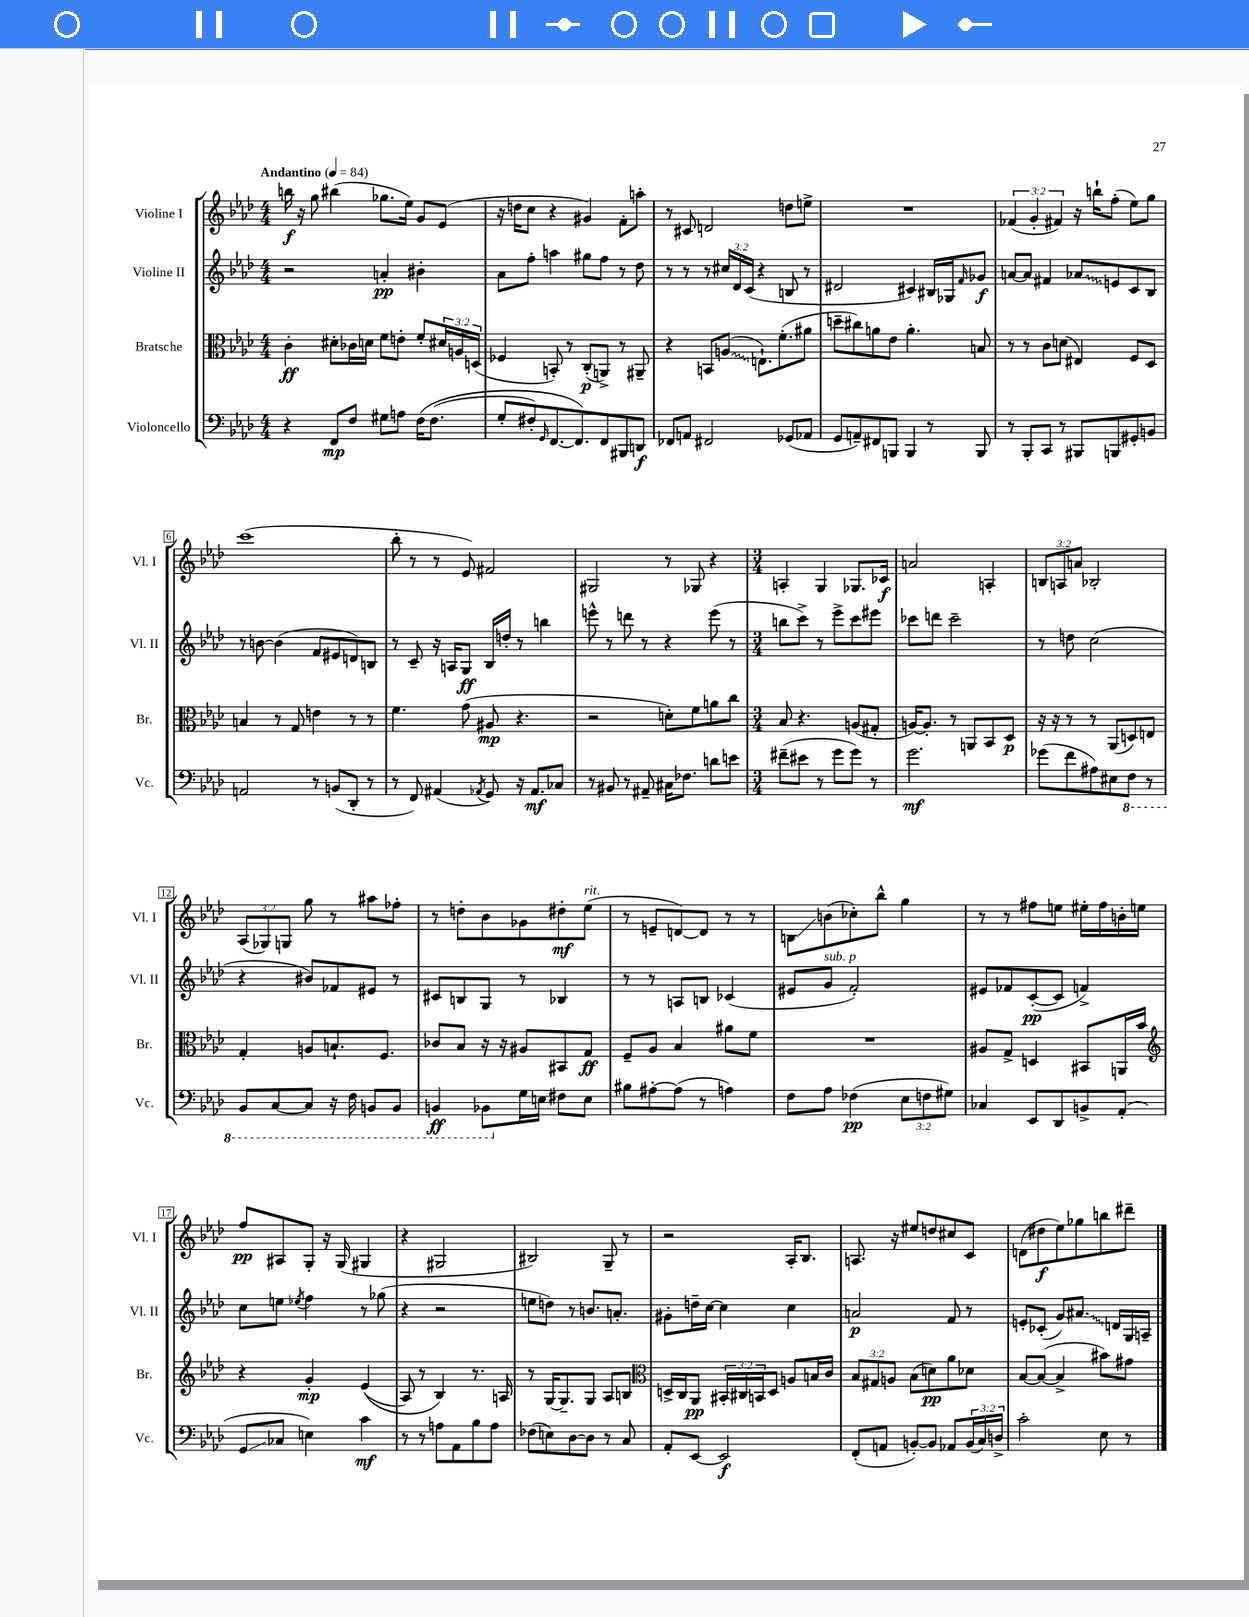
<<
\new StaffGroup <<
\new Staff = "s0" \with { instrumentName = "Violine I" shortInstrumentName = "Vl. I" } {
    \clef treble \key aes \major \numericTimeSignature \time 4/4 \override Staff.TupletNumber.text = #tuplet-number::calc-fraction-text \tempo "Andantino" 4 = 84
    b''16\f r16 g''8 bis''4( ges''8. ees''16) g'8 ees'8( |
    r16 d''16 c''8 r4 gis'4) f'8-. a''8-. |
    r8 cis'8 d'2 d''8 e''8-> |
    R1 |
    \tuplet 3/2 { fes'4( g'4-. fis'4) } r16 b''16-! f''8-.( ees''8) g''8 |
    c'''1( |
    bes''8-. r8 r8 ees'8) fis'2 |
    gis2 r8 ges8 r4 |
    \numericTimeSignature \time 3/4 a4-. g4 ges8. ces'16\f |
    a'2 a4-. |
    \tuplet 3/2 { b8 a8 a'8 } bes2-. |
    \tuplet 3/2 { aes8( ges8) g8 } g''8 r8 ais''8 fes''8-. |
    r8 d''8-. bes'8 ges'8 dis''8-.\mf ees''8^\markup { \italic "rit." }( |
    r8 e'8-- d'8~) d'8 r8 r8 |
    b8\glissando b'8( ces''8-.) bes''8-^ g''4 |
    r8 r8 fis''8 e''8 eis''16-. fis''16 b'16-. e''16 |
    f''8\pp ais8 g8-. r16 g16( gis4 |
    r4 gis2 |
    bis2) g8-- r8 |
    r2 aes16-. bes8. |
    a8. r16 eis''8 d''8 cis''8 c'8 |
    d'8( dis''8\f ees''8) ges''8 b''8 dis'''8-- \bar "|." |
}
\new Staff = "s1" \with { instrumentName = "Violine II" shortInstrumentName = "Vl. II" } {
    \clef treble \key aes \major \numericTimeSignature \time 4/4 \override Staff.TupletNumber.text = #tuplet-number::calc-fraction-text
    r2 a'4-.\pp bis'4-. |
    aes'8 f''8-. a''4 gis''8 f''8 r8 des''8 |
    r8 r8 r8 \tuplet 3/2 { cis''16 des'16 c'16( } r4 b8 r8 |
    dis'2 cis'4) bis16 ges16 \grace { f'16 } ges'8\f |
    a'8~ a'8 fis'4 \once \override Glissando.style = #'zigzag aes'8\glissando e'8 c'8 bes8 |
    r8 b'8~ b'4( f'8 eis'8 d'8) b8 |
    r8 c'8-- r16 a16 g8\ff bes16 d''16-. r8 b''4 |
    e'''8-^ r8 d'''8 r8 r4 e'''8( r8 |
    \numericTimeSignature \time 3/4 b''8 c'''8->) r8 ees'''8-> c'''8 eis'''8 |
    ces'''8 d'''8 ces'''2-- |
    r8 d''8 c''2( |
    r4 bis'8) fes'8 eis'8 r8 |
    cis'8 b8 g8 r8 bes4 |
    r8 r8 a8 b8 ces'4( |
    eis'8 g'8^\markup { \italic "sub. p" } f'2-.) |
    eis'8 fes'8 c'8~-.\pp( c'8 f'4->) |
    c''8 e''8 \acciaccatura { ees''8 } f''4 r8 ges''8( |
    r4 r2 |
    e''8 d''8) r8 b'8. a'8.-. |
    gis'8-. d''16-- c''16~ c''4 c''4 |
    a'2\p f'8 r8 |
    e'8-. ces'8-.( g'8) \once \override Glissando.style = #'zigzag ais'8.\glissando d'16 g16 a16-- \bar "|." |
}
\new Staff = "s2" \with { instrumentName = "Bratsche" shortInstrumentName = "Br." } {
    \clef alto \key aes \major \numericTimeSignature \time 4/4 \override Staff.TupletNumber.text = #tuplet-number::calc-fraction-text
    c'4-.\ff dis'8-. ces'16 d'16 f'8 e'8-. f'8-. \tuplet 3/2 { dis'16 a16 d16( } |
    fes4 b,8-.) r8 c8-.\p( a,8->) r8 ais,8-- |
    r4 b,8 \once \override Glissando.style = #'zigzag a8\glissando( e8.-!) f'8.-.( ais'8 |
    d''8-- cis''8) a'8 ees'8 a'4.-. b8 |
    r8 r8 c'8 d'8( eis4) f8 des8 |
    b4 r8 g8 e'4 r8 r8 |
    f'4. g'8( ais8\mp r4. |
    r2 d'8-.) f'8 a'8 c''8 |
    \numericTimeSignature \time 3/4 bes8 r4. a8( gis8-. |
    a16~) a8.-. r8 a,8 bes,8 des8\p |
    r16 r16 r8 r8 aes,8( d8) e8 |
    g4-. a8 b8.-! f8. |
    ces'8 bes8 r16 r16 ais8 bis,8 g8\ff |
    f8-- aes8 bes4 ais'8 f'8 |
    R2. |
    ais8 g8-> d4 bis,8 a,16 bes'16 |
    \clef treble r4 g'4-.\mp ees'4(\( |
    aes8) r8 bes4\) r8. a16 |
    r8 g16~ g8.-- g8 aes8 b8 |
    \clef alto d16-> c16 aes,8\pp \tuplet 3/2 { bis,16-. cis16 b,16 } d8 a8 b16 c'16 |
    \tuplet 3/2 { bes8 gis8 a8 } bes8( d'8\pp) aes'8 des'8 |
    bes8~ bes8~( bes4-> bis'8) gis'8 \bar "|." |
}
\new Staff = "s3" \with { instrumentName = "Violoncello" shortInstrumentName = "Vc." } {
    \clef bass \key aes \major \numericTimeSignature \time 4/4 \override Staff.TupletNumber.text = #tuplet-number::calc-fraction-text
    r4 f,8\mp f8 gis8 a8 f16\( f8.( |
    g8-. fis8-.) \grace { g,16 } f,8.~ f,8.\) f,8 bis,,8 d,8\f |
    fes,8 a,8 fis,2 ges,8( aes,8 |
    g,8 a,8--) fis,8 b,,8 b,,4 r8 b,,8 |
    r8 bes,,8-. c,8 r8 bis,,8 b,,8 gis,8-. b,8 |
    a,2 r8 b,8( des,8-. r8 |
    r8 f,8) ais,4( \acciaccatura { aes,8 } g,8) r16 aes,8.\mf ces8 |
    r8 bis,8 r8 ais,8-- cis16 fes8. d'8 e'8 |
    \numericTimeSignature \time 3/4 fis'8--( eis'8 r8 g'8 g'8) r8 |
    g'2.\mf |
    ges'8( f'8 ais8) eis8 \ottava #-1 f,8 r8 |
    bes,,8 c,8~ c,8 r16 f,16 b,,8 b,,8 |
    b,,4\ff bes,,8 \ottava #0 g16 e16 fis8 e8 |
    bis8 ais8~-. ais8( r8 a4) |
    f8 aes8 fes4\pp( \tuplet 3/2 { ees8 f8 gis8) } |
    ces4 ees,8 des,8 b,8-> aes,8-.( |
    g,8\glissando ces8 e4) c'4\mf |
    r8 r8 a8 aes,8 bes8 a8 |
    fes8( e8) des8~ des8 r8 c8 |
    aes,8-. ees,8~ ees,2\f |
    f,8-.( a,8 b,8~-.) b,8 aes,8 \tuplet 3/2 { b,16( c16) d16-> } |
    c'2-. ees8 r8 \bar "|." |
}
>>
>>
\layout { \context { \Score \override BarNumber.stencil = #(make-stencil-boxer 0.1 0.3 ly:text-interface::print) } }
